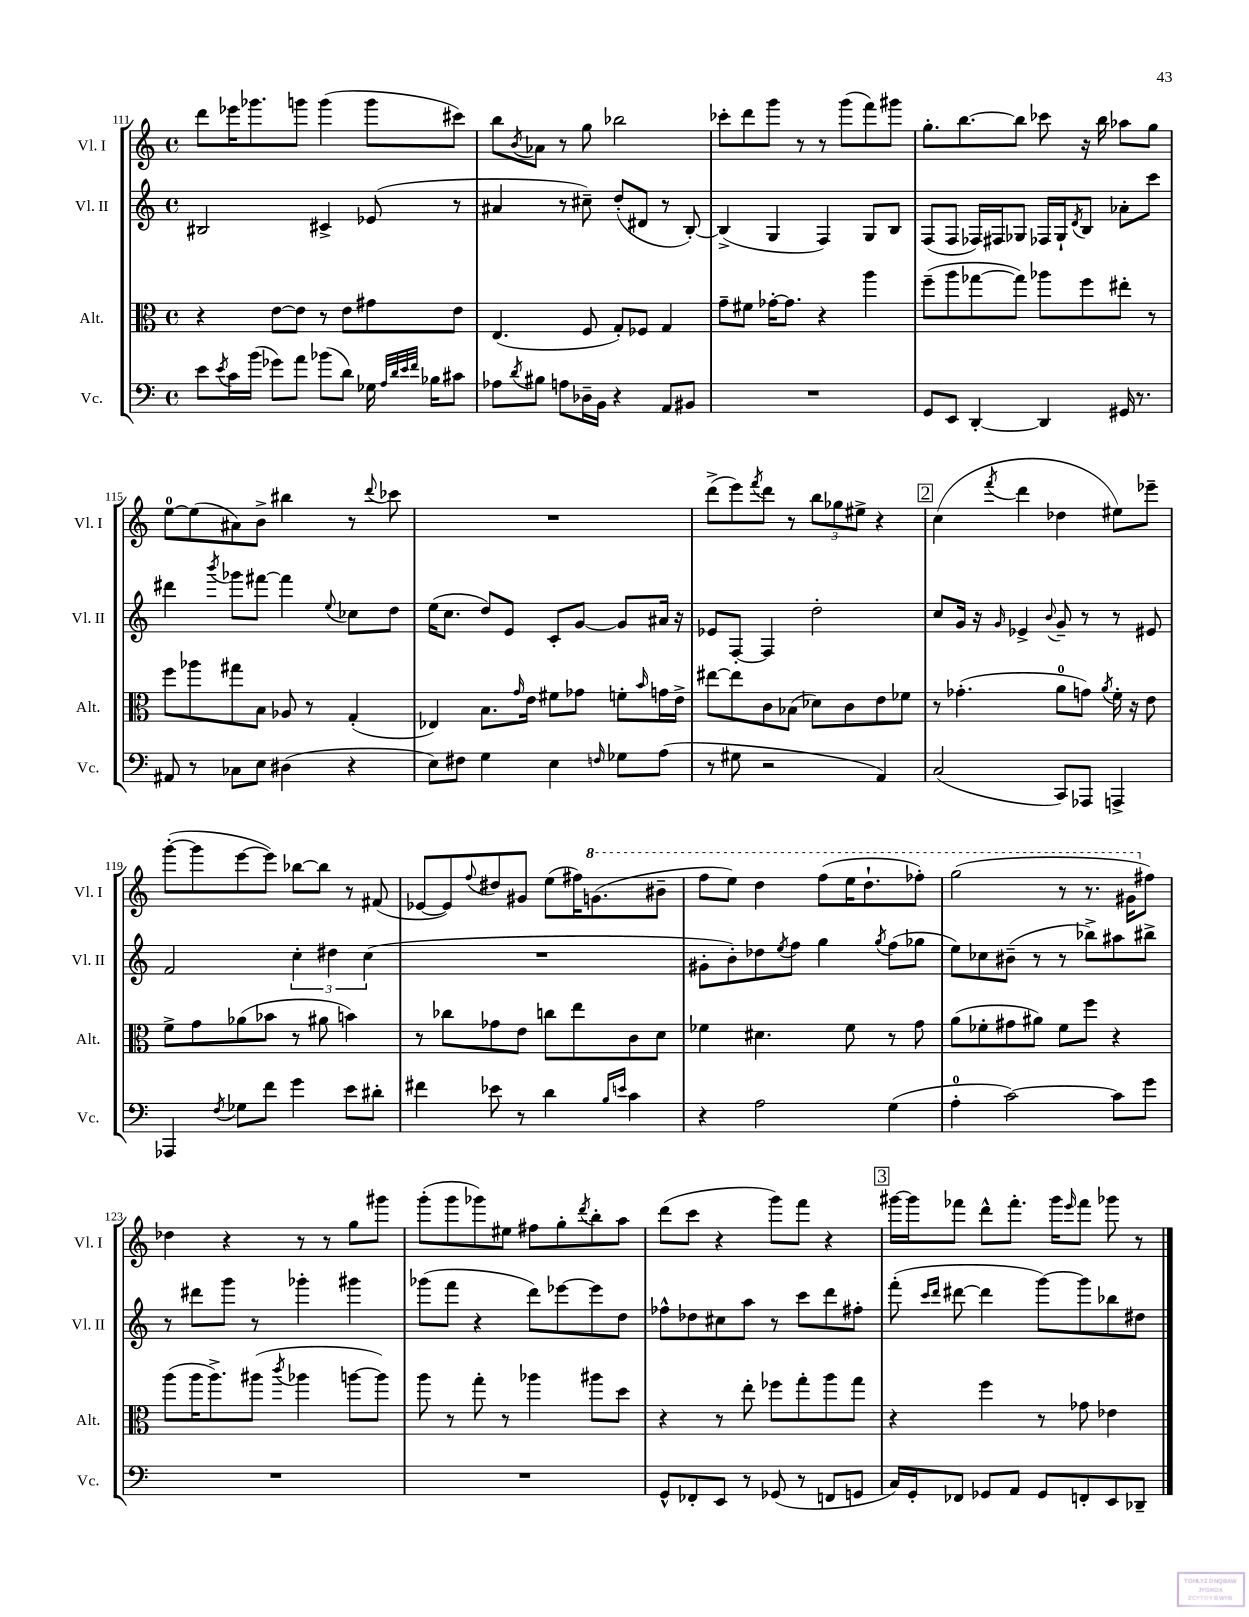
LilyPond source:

<<
\new StaffGroup <<
\new Staff = "s0" \with { instrumentName = "Vl. I" shortInstrumentName = "Vl. I" } {
    \clef treble \key c \major \defaultTimeSignature \time 4/4
    d'''8 ees'''16 ges'''8. g'''8 g'''4( g'''8 cis'''8) |
    b''8 \acciaccatura { b'8 } aes'8 r8 g''8 bes''2 |
    ces'''8-. d'''8 g'''8 r8 r8 g'''8( f'''8) gis'''8 |
    g''8.-. b''8.~ b''8 ces'''8 r16 b''16 aes''8 g''8 |
    e''8-0~ e''8( ais'8) b'8-> bis''4 r8 \appoggiatura { d'''8 } ces'''8 |
    R1 |
    d'''8->( e'''8) \acciaccatura { f'''8 } d'''8 r8 \tuplet 3/2 { b''8 ges''8 eis''8-> } r4 |
    \mark \markup { \box "2" } c''4( \acciaccatura { f'''8 } d'''4 des''4 eis''8) ees'''8-- |
    g'''8~-.( g'''8 e'''8~ e'''8) bes''8~ bes''8 r8 fis'8( |
    ees'8~ ees'8) \appoggiatura { f''8 } dis''8 gis'8 e''8( fis''16) \ottava #1 g''!8.( bis''8-- |
    f'''8 e'''8) d'''4 f'''8( e'''16 d'''8.-! fes'''8-.) |
    g'''2( r8 r8. gis''16 \ottava #0 fis''8) |
    des''4 r4 r8 r8 g''8 gis'''8 |
    g'''8-.( g'''8 ges'''8) eis''8 fis''8 g''8-. \acciaccatura { d'''8 } b''8-. a''8 |
    d'''8( c'''8 r4 g'''8) f'''8 r4 |
    \mark \markup { \box "3" } gis'''16~ gis'''16 fes'''8 d'''8-^ fes'''8.-. gis'''16 \grace { e'''16 } fes'''8 ges'''8 r8 \bar "|." |
}
\new Staff = "s1" \with { instrumentName = "Vl. II" shortInstrumentName = "Vl. II" } {
    \clef treble \key c \major \defaultTimeSignature \time 4/4
    bis2 cis'4-> ees'8( r8 |
    ais'4 r8 cis''8--) d''8-.( dis'8 r8 b8~-.) |
    b4->( g4 f4) g8 b8 |
    f8( f8 fes16) fis16 ges8 fes16 ges16-! \acciaccatura { d'8 } b8 aes'8-. c'''8 |
    dis'''4 \acciaccatura { b'''8 } ges'''8 fis'''8~ fis'''4 \appoggiatura { e''8 } ces''8 d''8 |
    e''16( c''8. d''8) e'8 c'8-. g'8~ g'8 ais'16 r16 |
    ees'8 f8~-. f4 d''2-. |
    \mark \markup { \box "2" } c''8 g'16 r16 \grace { g'16 } ees'4-> \appoggiatura { b'8 } g'8-- r8 r8 eis'8 |
    f'2 \tuplet 3/2 { c''4-. dis''4 c''4( } |
    R1 |
    gis'8-. b'8-.) des''8 \acciaccatura { e''8 } f''8 g''4 \acciaccatura { g''8 } f''8( ges''8 |
    e''8) ces''8 bis'8--( r8 r8 bes''8->) ais''8 bis''8-> |
    r8 dis'''8 g'''8 r8 ges'''4-. gis'''4 |
    ges'''8( f'''8 r4 d'''8) ees'''8~ ees'''8 d''8 |
    fes''8-^ des''8 cis''8 a''8 r8 c'''8 d'''8 fis''8-. |
    \mark \markup { \box "3" } f'''8-.( \grace { c'''16 d'''16 } dis'''8~ dis'''4 g'''8~) g'''8 bes''8 dis''8 \bar "|." |
}
\new Staff = "s2" \with { instrumentName = "Alt." shortInstrumentName = "Alt." } {
    \clef alto \key c \major \defaultTimeSignature \time 4/4
    r4 e'8~ e'8 r8 e'8 gis'8 e'8 |
    e4.( f8 g8-.) fes8 g4 |
    g'8-- fis'8 ges'16~-. ges'8. r4 a''4 |
    f''8--( a''8 ges''8~ ges''8) aes''8 f''8 eis''8-. r8 |
    f''8 aes''8 gis''8 b8 aes8 r8 g4-.( |
    ees4) b8. \grace { g'16 } e'16 fis'8 ges'8 f'8-. \grace { b'16 } g'16 e'16-> |
    eis''8~ eis''8 c'8 bes8( des'8) c'8 e'8 fes'8 |
    \mark \markup { \box "2" } r8 ges'4.-.( a'8-0 g'8) \acciaccatura { a'8 } f'16-. r16 e'8 |
    f'8-> g'8 aes'8( bes'8 r8 ais'8 b'4) |
    r8 ces''8 ges'8 e'8 c''8 e''8 c'8 d'8 |
    fes'4 dis'4. fes'8 r8 g'8 |
    a'8( fes'8-. gis'8 ais'8) fes'8 f''8 r4 |
    a''8( a''16 a''8.->) ais''8( \acciaccatura { c'''8 } aes''4 a''8~ a''8) |
    a''8 r8 g''8-. r8 aes''4 ais''8 d''8 |
    r4 r8 e''8-. fes''8 g''8-. a''8 g''8 |
    \mark \markup { \box "3" } r4 f''4 r8 ges'8 ees'4 \bar "|." |
}
\new Staff = "s3" \with { instrumentName = "Vc." shortInstrumentName = "Vc." } {
    \clef bass \key c \major \defaultTimeSignature \time 4/4
    e'8 \acciaccatura { e'8 } c'16 b'16( ges'8) a'8 bes'8( d'8) ges16 \grace { a32 d'32 e'32 f'32 } bes16 cis'8 |
    aes8 \acciaccatura { d'8 } bis8 a8 des16-- b,16 r4 a,8 bis,8 |
    R1 |
    g,8 e,8 d,4~-. d,4 gis,16 r8. |
    ais,8 r8 ces8 e8 dis4( r4 |
    e8) fis8 g4 e4 \grace { f16 } ges8 a8( |
    r8 gis8 r2 a,4) |
    \mark \markup { \box "2" } c2( c,8) aes,,8 a,,4-> |
    aes,,4 \acciaccatura { f8 } ges8 f'8 g'4 e'8 dis'8-. |
    fis'4 ees'8 r8 d'4 \grace { b16 e'16 } c'4 |
    r4 a2 g4( |
    a4-0-. c'2~) c'8 g'8 |
    R1 |
    R1 |
    g,8-^ fes,8-. e,8 r8 ges,8( r8 f,8 g,8 |
    \mark \markup { \box "3" } c16) g,16-. fes,8 ges,8 a,8 ges,8 f,8-. e,8 des,8-- \bar "|." |
}
>>
>>
\layout { \context { \Score currentBarNumber = #111 } }
